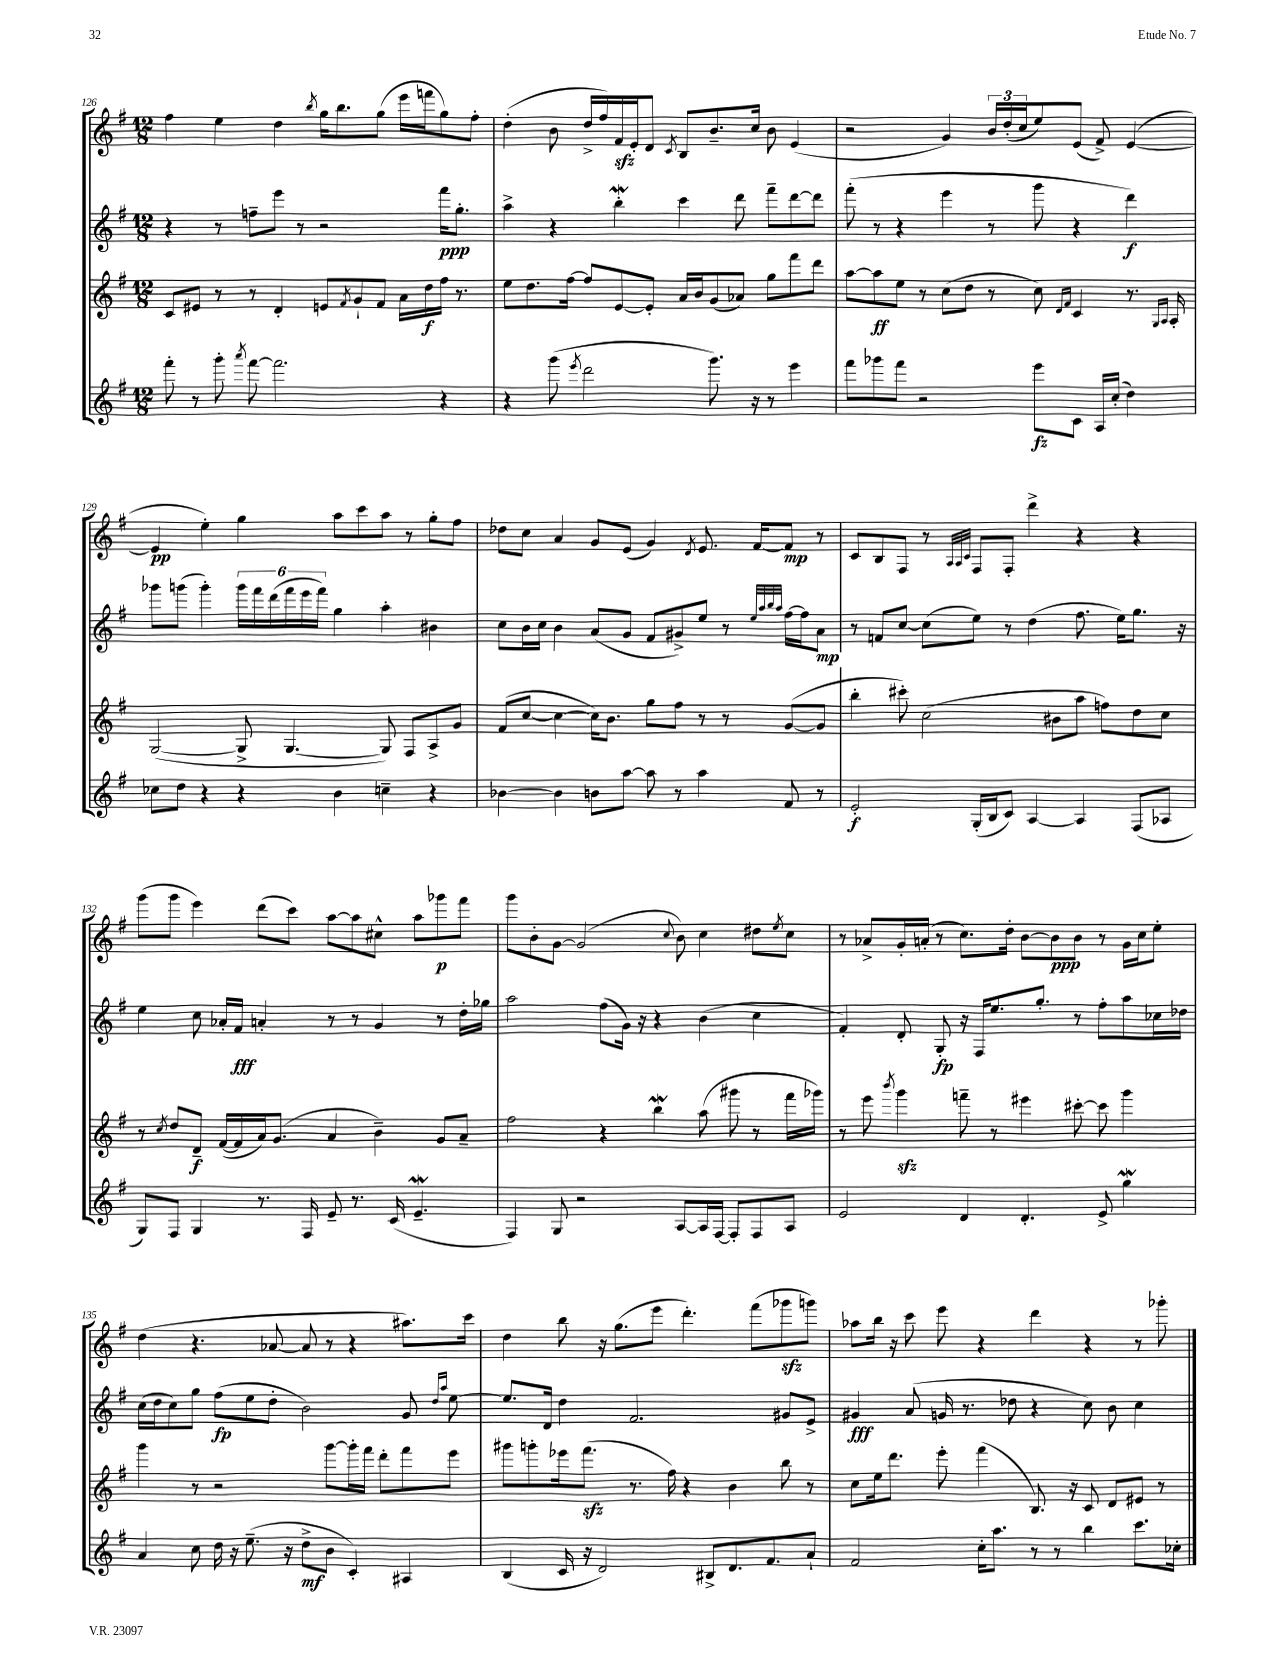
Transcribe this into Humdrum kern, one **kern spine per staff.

**kern	**dynam	**kern	**dynam	**kern	**dynam	**kern	**dynam
*part4	*part4	*part3	*part3	*part2	*part2	*part1	*part1
*staff4	*staff4	*staff3	*staff3	*staff2	*staff2	*staff1	*staff1
*clefG2	*	*clefG2	*	*clefG2	*	*clefG2	*
*k[f#]	*	*k[f#]	*	*k[f#]	*	*k[f#]	*
*M12/8	*	*M12/8	*	*M12/8	*	*M12/8	*
=126	=126	=126	=126	=126	=126	=126	=126
8fff#'\	.	8c/L	.	4r	.	4ff#\	.
8r	.	8e#X/J	.	.	.	.	.
8ggg'\	.	8r	.	8r	.	4ee\	.
8qaaa/	.	.	.	.	.	.	.
[8fff#\	.	8r	.	8ffn~\L	.	.	.
2.fff#\]	.	4d'/	.	8eee\J	.	4dd\	.
.	.	.	.	8r	.	.	.
.	.	.	.	.	.	8qbb/	.
.	.	8en/L	.	2r	.	16gg\KL	.
.	.	.	.	.	.	8.bb\	.
.	.	8qf#/	.	.	.	.	.
.	.	8g`/	.	.	.	.	.
.	.	8f#/J	.	.	.	(8gg\J	.
.	.	16a\LL	.	.	.	16eee\LL	.
.	.	16dd\	f	.	.	16fffn\J	.
4r	.	16ff#\JJ	.	16fff#\KL	ppp	8gg\)	.
.	.	8.r	.	8.gg'\J	.	.	.
.	.	.	.	.	.	8ff#'\J	.
=127	=127	=127	=127	=127	=127	=127	=127
4r	.	8ee\L	.	4aa^\	.	(4dd'\	.
.	.	8.dd\	.	.	.	.	.
(8ggg\	.	.	.	4r	.	8b\	.
.	.	[16ff#\Jk	.	.	.	.	.
8qeee/	.	.	.	.	.	.	.
2ddd\	.	8ff#/L]	.	.	.	16dd^/LL	.
.	.	.	.	.	.	16ff#/)	.
.	.	[8e/	.	4bbW'\	.	16f#zz/	.
.	.	.	.	.	.	16e'/J	.
.	.	8e'/J]	.	.	.	8d/J	.
.	.	.	.	.	.	8qc/	.
.	.	16a/LL	.	4ccc\	.	8B/L	.
.	.	16b/J	.	.	.	.	.
8.ggg\)	.	(8g/	.	.	.	8.b~/	.
.	.	8a-X/J)	.	8ddd\	.	.	.
16r	.	.	.	.	.	16cc/Jk	.
8r	.	8gg\L	.	8fff#~\L	.	8b\	.
4eee\	.	8fff#\	.	[8ddd\	.	(4e/	.
.	.	8ddd\J	.	8ddd\J]	.	.	.
=128	=128	=128	=128	=128	=128	=128	=128
8fff#\L	.	[8aa\L	.	(8fff#'\	.	2r	.
8ggg-X\	.	8aa\]	ff	8r	.	.	.
8fff#\J	.	8ee\J	.	4r	.	.	.
2r	.	8r	.	.	.	.	.
.	.	(8cc\L	.	4eee\	.	4g/)	.
.	.	8dd\J	.	.	.	.	.
.	.	8r	.	8r	.	24b/LL	.
.	.	.	.	.	.	(24dd'/	.
.	.	.	.	.	.	24cc/J	.
8eee\L	fz	8cc\)	.	8ggg\	.	8ee/)	.
.	.	16qqd/LL	.	.	.	.	.
.	.	16qqf#/JJ	.	.	.	.	.
8c\J	.	4c/	.	4r	.	(8e/J	.
16A/LL	.	.	.	.	.	8f#^/)	.
(16cc'/JJ	.	.	.	.	.	.	.
4dd\)	.	8.r	.	4ddd\)	f	([4e/	.
.	.	16qqG/LL	.	.	.	.	.
.	.	16qqA/JJ	.	.	.	.	.
.	.	16A'/	.	.	.	.	.
!!LO:LB:g=z
=129	=129	=129	=129	=129	=129	=129	=129
8cc-X\L	.	([2G/	.	8ggg-X\L	.	4e/]	pp
8dd\J	.	.	.	(8gggn\J	.	.	.
4r	.	.	.	4ggg'\)	.	4ee'\)	.
4r	.	8G^/]	.	24ggg\LL	.	4gg\	.
.	.	.	.	24fff#\	.	.	.
.	.	.	.	(24ddd\	.	.	.
.	.	[4.G/	.	24fff#\	.	.	.
.	.	.	.	24eee\	.	.	.
.	.	.	.	24fff#\JJ)	.	.	.
4b\	.	.	.	4gg\	.	8aa\L	.
.	.	.	.	.	.	8ccc\	.
4ccn~\	.	8G/])	.	4aa'\	.	8aa\J	.
.	.	8F#/L	.	.	.	8r	.
4r	.	8A^/	.	4b#X\	.	8gg'\L	.
.	.	8g/J	.	.	.	8ff#\J	.
=130	=130	=130	=130	=130	=130	=130	=130
[4b-X\	.	(8f#/L	.	8cc\L	.	8dd-X\L	.
.	.	[8cc/J	.	16b\L	.	8cc\J	.
.	.	.	.	16cc\JJ	.	.	.
4b-\]	.	4cc\_	.	4b\	.	4a/	.
8bn\L	.	16cc\KL])	.	(8a/L	.	8g/L	.
.	.	8.b\J	.	.	.	.	.
[8aa\J	.	.	.	8g/J	.	(8e/J	.
8aa\]	.	8gg\L	.	8f#/L	.	4g/)	.
8r	.	8ff#\J	.	8g#X^/)	.	.	.
.	.	.	.	.	.	8qd/	.
4aa\	.	8r	.	8ee/J	.	8.e/	.
.	.	8r	.	8r	.	.	.
.	.	.	.	.	.	[16f#/KL	.
.	.	.	.	32qqee/LLL	.	.	.
.	.	.	.	32qqaa/	.	.	.
.	.	.	.	32qqbb/	.	.	.
.	.	.	.	32qqaa/JJJ	.	.	.
8f#/	.	([8g/L	.	[16ff#\LL	.	8f#/J]	mp
.	.	.	.	16ff#\J]	.	.	.
8r	.	8g/J]	.	8a\J	mp	8r	.
=131	=131	=131	=131	=131	=131	=131	=131
2e'/	f	4bb'\	.	8r	.	8c/L	.
.	.	.	.	8fn/L	.	8B/	.
.	.	8ccc#X'\)	.	[8cc/J	.	8F#/J	.
.	.	(2cc\	.	(8cc\L]	.	8r	.
.	.	.	.	.	.	32qqA/LLL	.
.	.	.	.	.	.	32qqA/	.
.	.	.	.	.	.	32qqc/JJJ	.
(16G'/LL	.	.	.	8ee\J)	.	8F#/L	.
16B/J	.	.	.	.	.	.	.
8c/J)	.	.	.	8r	.	8F#'/J	.
[4A/	.	.	.	(4dd\	.	4ddd^\	.
.	.	8b#X\L	.	.	.	.	.
4A/]	.	8aa\J	.	8.ff#\	.	4r	.
.	.	8ffn\L)	.	.	.	.	.
.	.	.	.	16ee\KL)	.	.	.
(8F#/L	.	8dd\	.	8.gg\J	.	4r	.
8A-X/J	.	8cc\J	.	.	.	.	.
.	.	.	.	16r	.	.	.
!!LO:LB:g=z
=132	=132	=132	=132	=132	=132	=132	=132
8G/L)	.	8r	.	4ee\	.	(8ggg\L	.
.	.	8qcc/	.	.	.	.	.
8F#/J	.	8dd/L	.	.	.	8ggg\J	.
4G/	.	8d~/J	f	8cc\	.	4eee\)	.
.	.	([16f#/LL	.	16a-X'/LL	.	.	.
.	.	16f#/]	.	16f#/JJ	fff	.	.
8.r	.	16a/J)	.	4an'/	.	(8ddd\L	.
.	.	(8.g/J	.	.	.	.	.
.	.	.	.	.	.	8ccc\J)	.
16F#/	.	.	.	.	.	.	.
8e~/	.	4a/	.	8r	.	[8aa\L	.
8.r	.	.	.	8r	.	8aa\]	.
.	.	4b~\)	.	4g/	.	8cc#X^^\J	.
(16c/	.	.	.	.	.	.	.
4.eW~/	.	.	.	.	.	8aa\L	.
.	.	8g/L	.	8r	.	8ggg-X\	p
.	.	8a~/J	.	16dd'\LL	.	8fff#\J	.
.	.	.	.	16gg-X\JJ	.	.	.
=133	=133	=133	=133	=133	=133	=133	=133
4F#/)	.	2ff#\	.	2aa\	.	8ggg\L	.
.	.	.	.	.	.	8b'\	.
8G/	.	.	.	.	.	[8g\J	.
2r	.	.	.	.	.	(2g/]	.
.	.	4r	.	(8ff#\L	.	.	.
.	.	.	.	16g\Jk)	.	.	.
.	.	.	.	16r	.	.	.
.	.	4bbW\	.	4r	.	.	.
.	.	.	.	.	.	8qqcc/	.
[8A/L	.	.	.	.	.	8b\)	.
16A/L]	.	(8aa\	.	(4b\	.	4cc\	.
[16F#/JJ	.	.	.	.	.	.	.
8F#'/L]	.	8ggg#X\	.	.	.	.	.
8F#/	.	8r	.	4cc\	.	8dd#X\L	.
.	.	.	.	.	.	8qee/	.
8A/J	.	16fff#\LL	.	.	.	8cc\J	.
.	.	16ggg-X\JJ)	.	.	.	.	.
=134	=134	=134	=134	=134	=134	=134	=134
2e/	.	8r	.	4f#'/)	.	8r	.
.	.	8eee\	.	.	.	8a-X^/L	.
.	.	8qbbb/	.	.	.	.	.
.	.	4gggzz\	.	8d'/	.	16g'/L	.
.	.	.	.	.	.	(16an'/JJ	.
.	.	.	.	8G'/	fp	8r	.
4d/	.	8fffn~\	.	16r	.	8.cc\L)	.
.	.	.	.	16F#/KL	.	.	.
.	.	8r	.	8.ee/	.	.	.
.	.	.	.	.	.	16dd'\Jk	.
4.d'/	.	4eee#X\	.	.	.	[8b\L	.
.	.	.	.	8.gg'/J	.	.	.
.	.	.	.	.	.	8b\]	ppp
.	.	[8ccc#X'\	.	8r	.	8b\J	.
8e^/	.	8ccc#\]	.	8ff#'\L	.	8r	.
4ggw\	.	4ggg\	.	8aa\	.	16g\LL	.
.	.	.	.	.	.	16cc\J	.
.	.	.	.	16cc-X\L	.	8ee'\J	.
.	.	.	.	16dd-X\JJ	.	.	.
!!LO:LB:g=z
=135	=135	=135	=135	=135	=135	=135	=135
4a/	.	4ggg\	.	(16cc\LL	.	(4dd\	.
.	.	.	.	16dd\J	.	.	.
.	.	.	.	8cc\)	.	.	.
8cc\	.	8r	.	8gg\J	.	4.r	.
16dd\	.	2r	.	(8ff#\L	fp	.	.
16r	.	.	.	.	.	.	.
(8.ee~\	.	.	.	8ee\	.	.	.
.	.	.	.	8dd'\J	.	[8a-X/	.
16r	.	.	.	.	.	.	.
8dd^\L	mf	.	.	2b\)	.	8a-/]	.
8b\J	.	[8ggg\L	.	.	.	8r	.
4c'/)	.	16ggg'\L]	.	.	.	4r	.
.	.	16fff#\JJ	.	.	.	.	.
.	.	8ddd'\L	.	.	.	.	.
4A#X/	.	8fff#\	.	8g/	.	8.aa#X\L)	.
.	.	.	.	16qqdd/LL	.	.	.
.	.	.	.	16qqaa/JJ	.	.	.
.	.	8eee\J	.	[8ee\	.	.	.
.	.	.	.	.	.	16ccc\Jk	.
=136	=136	=136	=136	=136	=136	=136	=136
(4B/	.	8ggg#X\L	.	8.ee/L]	.	4dd\	.
.	.	8gggn'\	.	.	.	.	.
.	.	.	.	16d/Jk	.	.	.
16c/	.	16eee-X\k	.	4dd\	.	8bb\	.
16r	.	(8.fff#zz\J	.	.	.	.	.
2d/)	.	.	.	.	.	16r	.
.	.	.	.	.	.	(8.gg\L	.
.	.	8.r	.	2.f#/	.	.	.
.	.	.	.	.	.	8eee\J	.
.	.	16ff#\)	.	.	.	.	.
.	.	4r	.	.	.	4.ddd'\)	.
8B#X^/L	.	.	.	.	.	.	.
8.d/	.	4b\	.	.	.	.	.
.	.	.	.	.	.	(8fff#\L	.
8.f#/	.	.	.	.	.	.	.
.	.	8bb\	.	8g#X/L	.	8ggg-Xzz\	.
8a`/J	.	8r	.	8e^/J	.	8gggn\J)	.
=137	=137	=137	=137	=137	=137	=137	=137
2f#/	.	8cc\L	.	4g#X/	fff	8aa-X\L	.
.	.	16ee\k	.	.	.	16bb\Jk	.
.	.	8.ddd\J	.	.	.	16r	.
.	.	.	.	(8a/	.	8ccc\	.
.	.	8eee'\	.	16gn/	.	8eee\	.
.	.	.	.	8.r	.	.	.
16cc'\KL	.	(4fff#\	.	.	.	4r	.
8.aa\J	.	.	.	.	.	.	.
.	.	.	.	8dd-X\	.	.	.
8r	.	8.B/)	.	4r	.	4ddd\	.
8r	.	.	.	.	.	.	.
.	.	16r	.	.	.	.	.
4bb\	.	8c/	.	8cc\)	.	4r	.
.	.	8d/L	.	8b\	.	.	.
8.ccc\L	.	8e#X/J	.	4cc\	.	8r	.
.	.	8r	.	.	.	8ggg-X'\	.
16cc-X'\Jk	.	.	.	.	.	.	.
==	==	==	==	==	==	==	==
*-	*-	*-	*-	*-	*-	*-	*-
